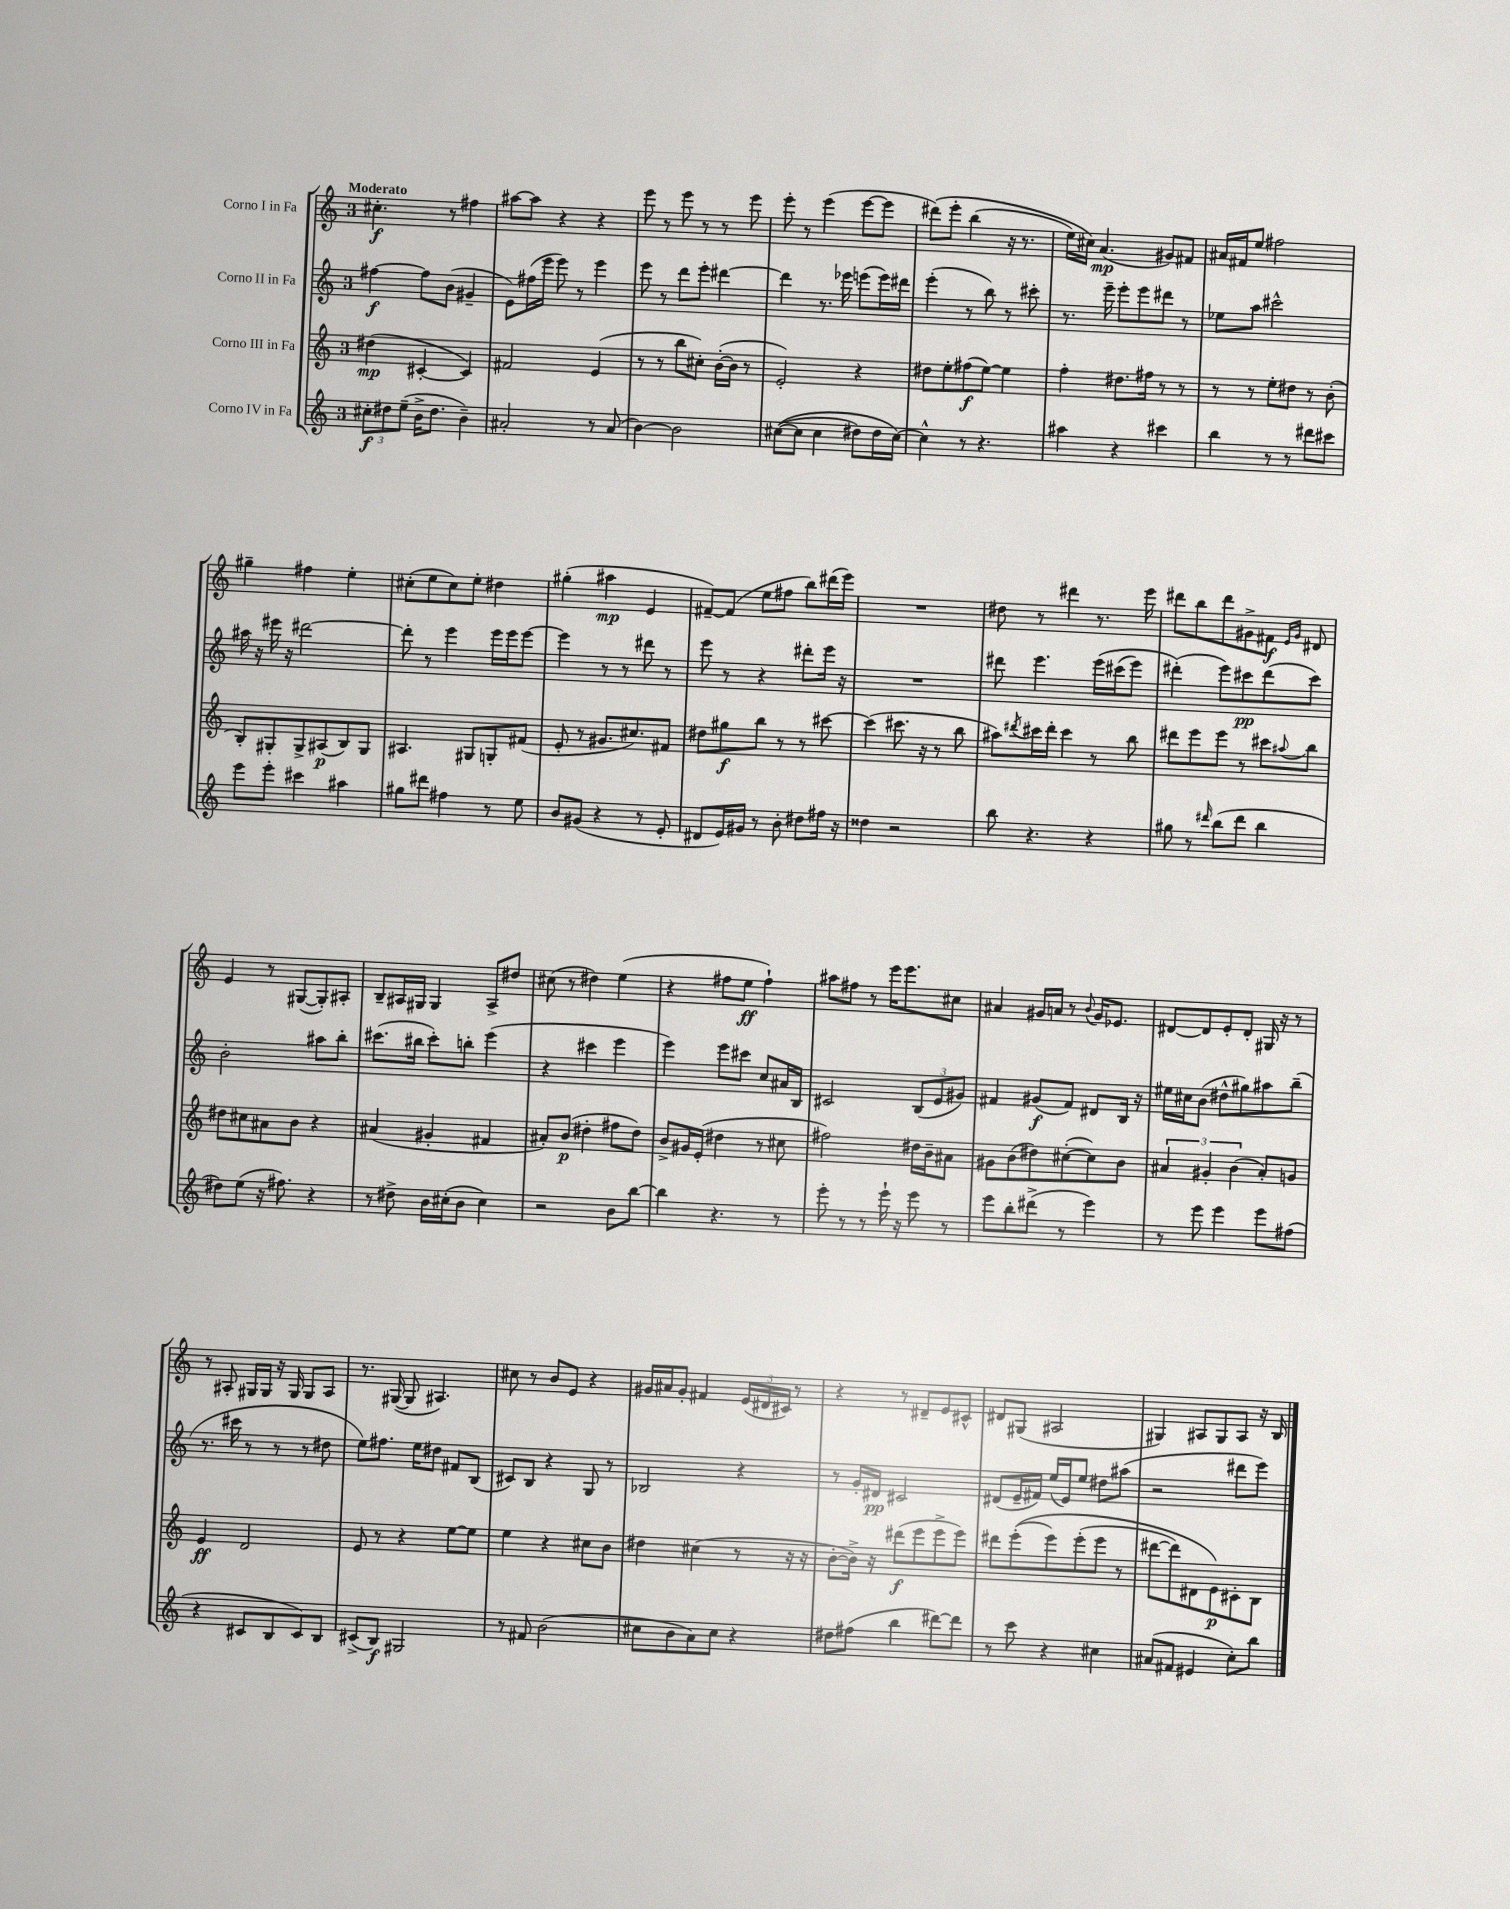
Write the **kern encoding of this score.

**kern	**kern	**kern	**kern
*staff4	*staff3	*staff2	*staff1
*clefG2	*clefG2	*clefG2	*clefG2
*k[]	*k[]	*k[]	*k[]
*M3/4	*M3/4	*M3/4	*M3/4
12cc#'\L	(4dd#\	[4ff#\	4.cc#'\
12dd#\	.	.	.
(12ee~\J	.	.	.
16b^\LK	[4c#'/	8ff#\]L	.
8.dd#\J	.	.	.
.	.	(8b\J	8r
4b~\)	4c#/])	4g#~/	4ff#\
=	=	=	=
2a#'/	2f#/	8e\L)	[8aa#\L
.	.	(16ff#\L	8aa#\]J
.	.	16eee\JJ	.
.	.	8eee\)	4r
.	.	8r	.
8r	(4e/	4eee\	4r
(8a#/	.	.	.
=	=	=	=
[4b\)	8r	8eee\	8eee\
.	8r	8r	8r
2b\]	8bb\L	8ddd\L	8eee\
.	8cc#'\J)	8eee'\J	8r
.	([16b'\LL	[4ddd#\	8r
.	16b\]JJ	.	.
.	8r	.	8eee\
=	=	=	=
&(([8cc#\L	2e'/)	4ddd#\]	8eee'\
8cc#\]J	.	.	8r
4cc#\	.	8.r	(4eee\
.	.	16eee-\	.
8dd#\L)	4r	(8eee\L	[8eee\L
16dd#\L	.	16eee\L)	8eee\]J
[16cc#\JJ&)	.	16ddd#\JJ	.
=	=	=	=
4cc#^^\]	8dd#\L	(4eee'\	&(8ddd#\L)
.	8ee'\	.	8eee'\J
8r	(8ff#\	8r	(4bb\
4.r	[8ee\J)	8bb\)	.
.	4ee\]	8r	16r
.	.	.	8.r
.	.	8ccc#'\	.
=	=	=	=
4aa#\	4ff'\	8.r	16ee\LL)
.	.	.	16cc#\JJ&)
.	.	.	(4.a/
.	.	16eee~\	.
4r	8.dd#\L	8eee'\L	.
.	.	8eee\	.
.	16ff#\Jk	.	.
4ccc#\	8r	8ddd#\J	8g#/L)
.	8r	8r	8f#/J
=	=	=	=
4bb\	8r	8ee-\L	16a#/LL
.	.	.	16f#/J
.	8r	8aa\J	8ee/J
8r	8ee'\L	2ccc#^^\	2ff#\
8r	8dd#\J	.	.
8ddd#\L	8r	.	.
8ccc#\J	(8b'\	.	.
=	=	=	=
8eee\L	8B'/L)	16aa#\	4gg#~\
.	.	16r	.
8eee'\J	8G#'/	16eee#\	.
.	.	16r	.
4ccc#\	8G#^/	[2ddd#\	4ff#\
.	(8A#/	.	.
4aa#\	8B/)	.	4ee'\
.	8G#/J	.	.
=	=	=	=
8gg#\L	4.A#/	8ddd#'\]	(8cc#'\L
8ddd#\J	.	8r	8ee\
4ff#\	.	4eee\	8cc#\)
.	8G#/L	.	8ee'\J
8r	8G'/	16eee\LL	4dd#\
.	.	16eee\J	.
8ee\	(8f#/J	[8eee\J	.
=	=	=	=
8b/L	8e'/	4eee\]	(4gg#'\
(8g#/J	8r	.	.
4r	8.g#/L	8r	4aa#\
.	.	8r	.
.	8.cc#/)	.	.
8r	.	8ddd#\	4e/
8e'/	8f#/J	8r	.
=	=	=	=
8d#/L	8dd#\L	8eee\	[8f#~/L)
16e/L)	8gg#\	8r	(8f#/]J
16g#/JJ	.	.	.
8r	8bb\J	4r	8ee\L
8b'\	8r	.	8ff#\J
8dd#\L	8r	8ddd#'\L	8bb\L)
16ff#\Jk	[8ccc#\	16eee\Jk	(16ddd#\L
16r	.	16r	16eee\JJ)
=	=	=	=
4dd##\	(4ccc#\]	2.r	2.r
2r	8.ccc#\	.	.
.	16r	.	.
.	8r	.	.
.	8bb\	.	.
=	=	=	=
8bb\	8aa#\L)	8ddd#\	8dd#\
.	8qddd#/	.	.
4.r	16ccc#\L	4.eee\	8r
.	16ddd#'\JJ	.	.
.	4ccc#\	.	4ddd#\
4r	8r	&(16eee\LL	8.r
.	.	(16ccc#\J	.
.	8bb\	8eee\J)	.
.	.	.	16eee\
=	=	=	=
8gg#\	8ddd#\L	(4ddd#'\&)	8ddd#\L
8r	8eee\	.	8bb\
16qqddd#/	.	.	.
(8bb\L	8eee\J	8eee\L)	8ddd#\
8ddd#\J	8r	8ccc#\	8g#^\
4bb\	8ccc#\L	(8ddd#\	8f#\J
.	.	.	16qqe/LL
.	8qqaa#/	.	16qqg#/JJ
.	8bb\J	8ccc#\J)	8d#/
=	=	=	=
8dd#\L)	8dd#\L	2b'\	4e/
(8ee\J	8cc#\	.	.
16r	8a#\	.	8r
8.ff#\)	.	.	.
.	8b\J	.	([8G#/L
4r	4r	8aa#\L	8G#'/])
.	.	8bb'\J	8A#'/J
=	=	=	=
8r	(4a#/	(8.ccc#\L	8B~/L
8dd#^\	.	.	16A#/L
.	.	16bb#\Jk	16G#/JJ
16b\LL	4g#'/	8ccc#'\L)	4G#/
(16cc#'\J	.	.	.
8b\J	.	8bb'\J	.
4cc#\)	4f#/	(4eee\	8A#^/L
.	.	.	8dd#/J
=	=	=	=
2r	8a#'/L)	4r	(8cc#\
.	(8b/J	.	8r
.	4dd#'\	4ccc#\	4dd#\)
8b\L	8ff#\L	4eee\	(4ee\
[8bb\J	8dd#\J)	.	.
=	=	=	=
4bb\]	8b^/L	4eee\)	4r
.	16g#/L	.	.
.	(16e'/JJ	.	.
4.r	4dd#\	8eee\L	8ff#\L
.	.	8ccc#\J	8ee\J
.	8r	8cc/L	4ff#`\)
8r	8cc#\	16a#/L	.
.	.	16B/JJ	.
=	=	=	=
8eee'\	2ff#\)	2c#/	8aa#\L
8r	.	.	8ff#\J
8r	.	.	8r
16eee`\	.	.	16eee\LK
16r	.	.	8.eee\
8eee\	16dd#\LL	(12B/L	.
.	16b~\J	.	.
.	.	12e/	.
8r	8a#\J	.	8cc#\J
.	.	12g#/J)	.
=	=	=	=
8eee\L	8g#\L	4f#/	4a#/
8bb'\	(8b\	.	.
(8ddd#^\J	8dd#\)	(8g#/L	16g#/LL
.	.	.	16a/JJ
8r	([8cc#'\	8f#/J)	8r
.	.	.	8qqb/
4eee\)	8cc#\])	8d#/L	16g#/LK
.	.	.	8.e-/J
.	8b\J	16B/Jk	.
.	.	16r	.
=	=	=	=
8r	6a#/	16ee#\LL	[8d#/L
.	.	16cc#\J	.
8eee\	.	(8b\J	8d#/]
.	6g#'/	.	.
4eee\	.	8dd#^^\L	8e'/
.	(6b\	.	.
.	.	8gg#\)	8d#'/J
8eee\L	8a#'/L)	8aa#\	16G#/
.	.	.	16r
(8ff#\J	8g/J	(8bb~\J	8r
=	=	=	=
4r	4e/	8.r	8r
.	.	.	8A#'/
.	.	16ccc#\	.
8c#/L	2d/	8r	16G#/LL
.	.	.	16G#/JJ
8B/	.	8r	16r
.	.	.	16G#/
8c#/)	.	8r	8G#/L
8B/J	.	8dd#\	8A#/J
=	=	=	=
(8c#^/L	8e/	8ee\L)	8.r
8B/J)	8r	8.ff#\J	.
.	.	.	([16G#/
2G#/	4r	.	8G#/]
.	.	16ee\LK	.
.	.	8dd#\J	4.A#/)
.	[8ee\L	8f#/L	.
.	8ee\]J	(8B/J	.
=	=	=	=
8r	4ee\	8c#/L)	8cc#\
8f#/	.	8B/J	8r
(2b\	4r	4r	8b/L
.	.	.	8e/J
.	8cc#\L	8G/	4r
.	8b\J	8r	.
=	=	=	=
8cc#\L	4dd#\	2B-/	16g#/LL
.	.	.	16a#/J
8b\	.	.	8g#'/J
8a\)	(4cc#\	.	4f#/
8cc#\J	.	.	.
4r	8r	4r	(24e/LL
.	.	.	24d#/
.	.	.	24c#/JJ)
.	16r	.	8r
.	16r	.	.
=	=	=	=
8dd#\L	[8b'\L	8r	4r
(8ff#\J	16b^\]Jk)	16g'/LL	.
.	16r	16d#/JJ	.
4bb\	(8ddd#\L	2c#/	8r
.	8eee\	.	8d#~/L
[8ddd#\L)	8eee^\	.	8e/
8ddd#\]J	8eee\J)	.	8c#^^/J
=	=	=	=
8r	8ddd#\L	(8d#/L	8d#/L
8ccc\	&((8eee'\	16e~/L	(8G#/J
.	.	16f#/JJ)	.
4r	8eee\)	(16ee/LL	2A#/
.	.	16e/J)	.
.	(8eee'\	8ee/J	.
4cc#\	8eee\J	8dd#\L	.
.	8r	(8aa#\J	.
=	=	=	=
(8a#/L	[8ddd#\L	2r	4G#/)
8f#/J	8ddd#\])	.	.
4e#/	8d#\	.	8A#/L
.	8e\&)	.	8G#/
8cc'\L)	8c#'\	8ddd#\L	8A#/J
8bb\J	8B\J	8eee\J)	16r
.	.	.	16B/
==	==	==	==
*-	*-	*-	*-
